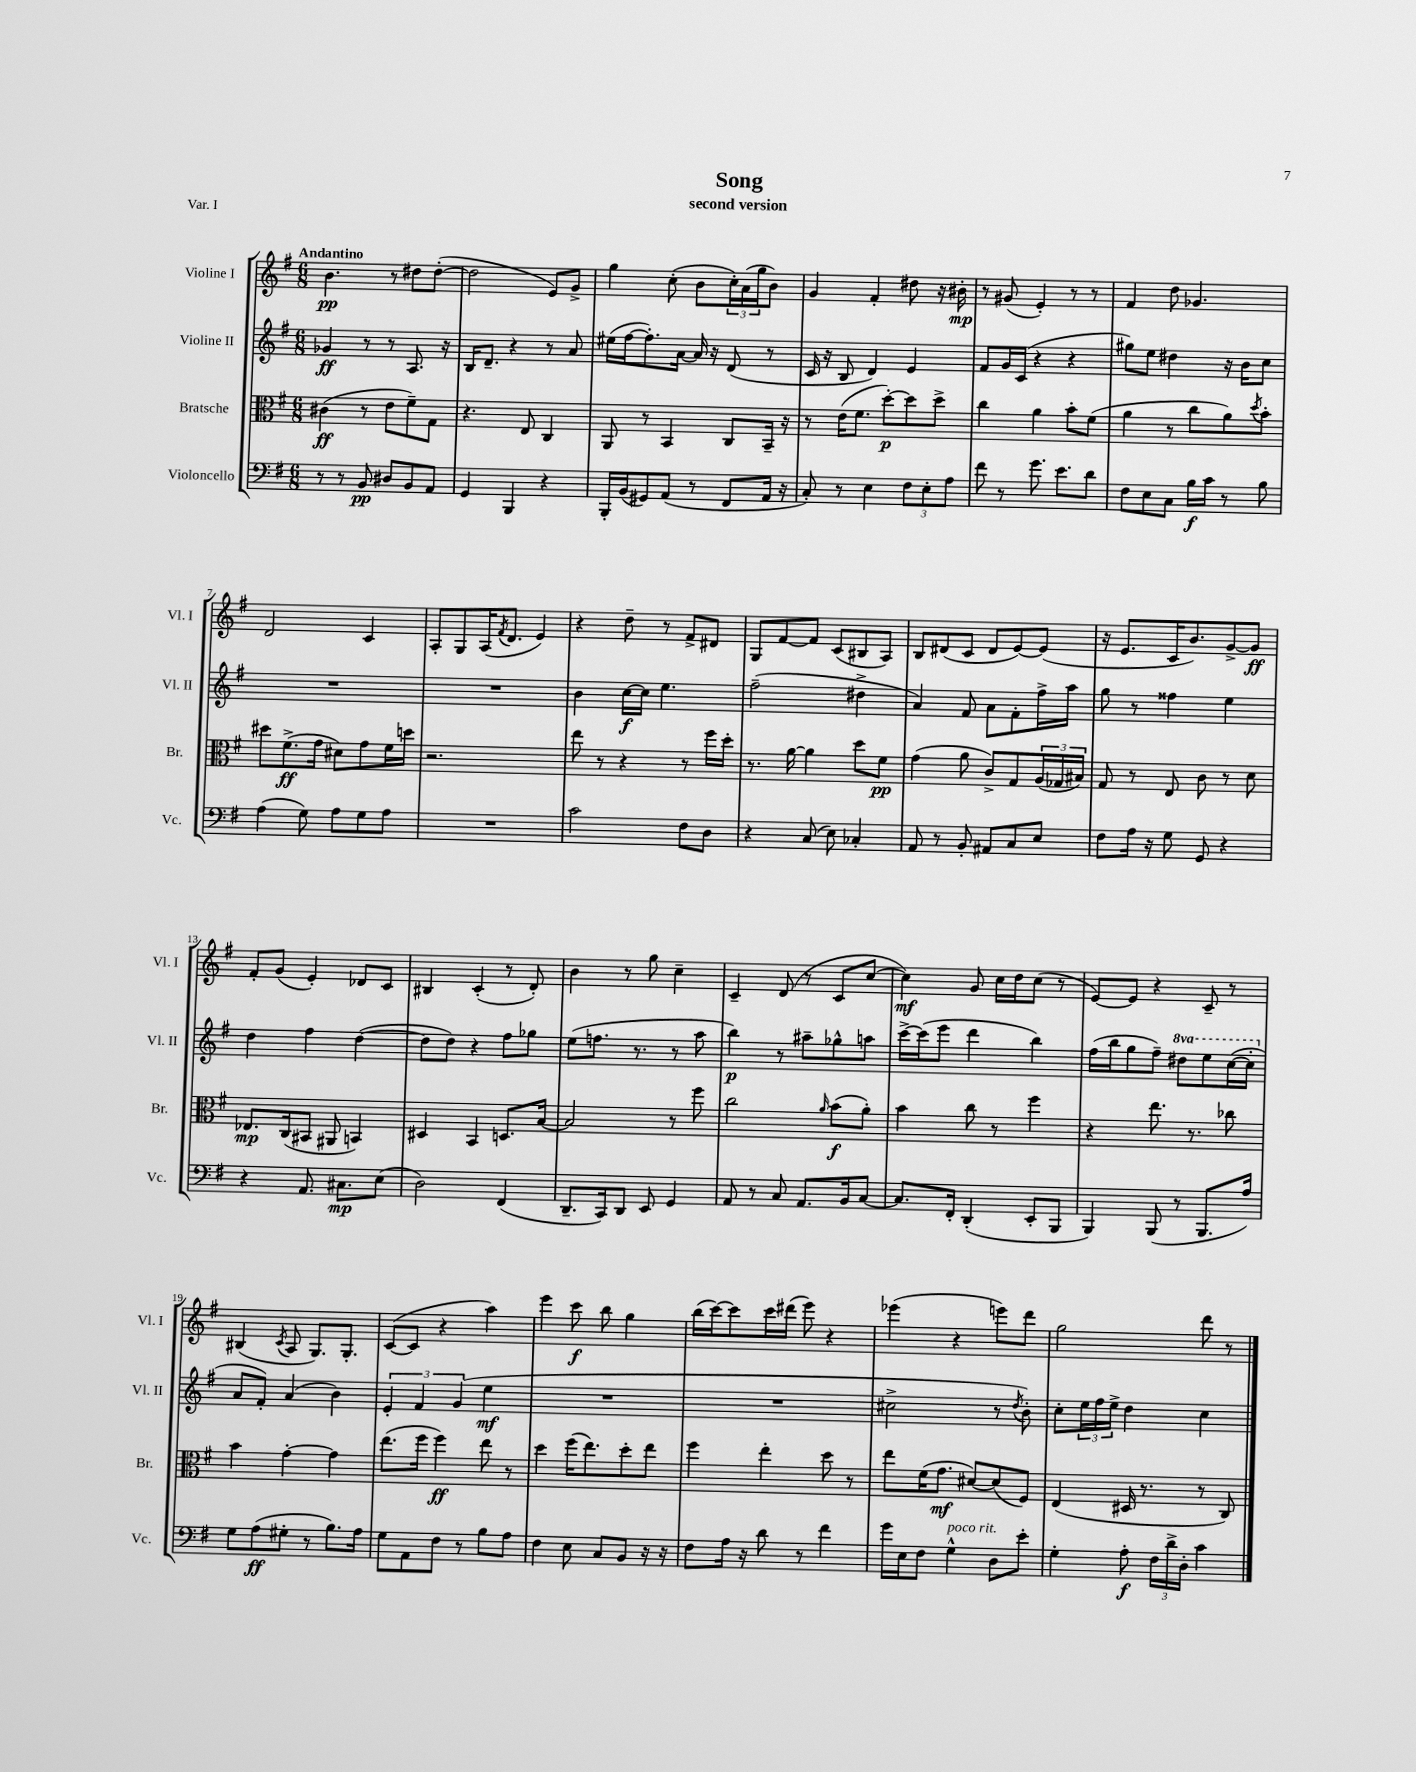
\header { title = "Song" subtitle = "second version" piece = "Var. I" }
<<
\new StaffGroup <<
\new Staff = "s0" \with { instrumentName = "Violine I" shortInstrumentName = "Vl. I" } {
    \clef treble \key g \major \numericTimeSignature \time 6/8 \tempo "Andantino"
    b'4.\pp r8 dis''8 dis''8~-.( |
    dis''2 e'8) g'8-> |
    g''4 c''8-.( b'8 \tuplet 3/2 { c''16-.) a'16( g''16 } b'8) |
    g'4 fis'4-. dis''8 r16 bis'16-.\mp |
    r8 gis'8( e'4-.) r8 r8 |
    fis'4 d''8 ges'4. |
    d'2 c'4 |
    a8-. g8 a16( \acciaccatura { fis'8 } d'8. e'4) |
    r4 d''8-- r8 fis'8-> dis'8 |
    g8 fis'8~ fis'8 c'8( bis8 a8) |
    b8 dis'8( c'8 dis'8 e'8~) e'8( |
    r16 e'8. c'16 b'8.) g'8~-> g'8\ff |
    fis'8-. g'8( e'4-.) des'8 c'8 |
    bis4 c'4-.( r8 d'8-.) |
    b'4 r8 g''8 c''4-- |
    c'4-- d'8( r8 c'8 c''8~ |
    c''4\mf) g'8 c''16 d''16 c''8( r8 |
    e'8~) e'8 r4 c'8-- r8 |
    bis4( \acciaccatura { c'8 } a8 g8.) g8.-. |
    c'8~( c'8 r4 a''4) |
    e'''4 c'''8\f b''8 g''4 |
    b''16( c'''16~) c'''8 c'''16 dis'''16( e'''8) r4 |
    ees'''4( r4 e'''8) d'''8 |
    g''2 d'''8 r8 \bar "|." |
}
\new Staff = "s1" \with { instrumentName = "Violine II" shortInstrumentName = "Vl. II" } {
    \clef treble \key g \major \numericTimeSignature \time 6/8 \set Staff.ottavationMarkups = #ottavation-simple-ordinals
    ges'4\ff r8 r8 a8. r16 |
    b16 d'8.-- r4 r8 a'8 |
    eis''16( fis''16~ fis''8.-.) a'16~ a'16 r16 d'8( r8 |
    c'16 r16 b8 d'4) e'4 |
    fis'8 g'16 c'16( r4 r4 |
    gis''8) e''8 dis''4 r16 b'16 c''8 |
    R2. |
    R2. |
    b'4 c''16~\f c''16 e''4. |
    fis''2--( dis''4-> |
    a'4) fis'8 a'8 fis'8-. fis''16-> a''16 |
    g''8 r8 fisis''4 e''4 |
    d''4 fis''4 d''4~( |
    d''8 d''8) r4 fis''8 ges''8 |
    e''8( f''8. r8. r8 a''8 |
    b''4\p) r8 ais''8-- ges''8-^ a''8 |
    c'''16~-> c'''16( e'''8 d'''4 b''4) |
    fis''16( b''16 g''8 fis''8--) \ottava #1 dis'''8 e'''8 c'''16~( c'''16-. \ottava #0 |
    a'8 fis'8-.) a'4( b'4) |
    \tuplet 3/2 { e'4-. fis'4 g'4( } e''4\mf |
    R2. |
    R2. |
    cis''2-> r8 \acciaccatura { d''8 } b'8-.) |
    c''8-. \tuplet 3/2 { e''16 fis''16 e''16-> } d''4 c''4 \bar "|." |
}
\new Staff = "s2" \with { instrumentName = "Bratsche" shortInstrumentName = "Br." } {
    \clef alto \key g \major \numericTimeSignature \time 6/8
    cis'4\ff( r8 e'8 fis'8--) g8 |
    r4. e8 c4 |
    a,8 r8 b,4 c8 b,16-- r16 |
    r8 e'16( fis'8. d''8~-.\p) d''8 d''8-> |
    c''4 a'4 b'8-. fis'8( |
    a'4 r8 c''8 a'8) \acciaccatura { d''8 } b'8-. |
    dis''8 fis'8.->\ff( g'16 dis'8) g'8 fis'16 d''16 |
    r2. |
    e''8 r8 r4 r8 fis''16 d''16-. |
    r8. a'16~ a'4 d''8 fis'8\pp |
    g'4( a'8 c'8->) g8 \tuplet 3/2 { a16( ges16 bis16) } |
    g8 r8 e8 c'8 r8 d'8 |
    ees8.\mp c16( bis,8 ais,8 b,4) |
    dis4 b,4 d8. b16~ |
    b2 r8 fis''8 |
    c''2 \grace { a'16 } b'8\f( a'8-.) |
    b'4 c''8 r8 fis''4 |
    r4 e''8. r8. ces''8 |
    b'4 g'4~-. g'4 |
    e''8.( fis''16 fis''4\ff) e''8 r8 |
    d''4 fis''16( e''8.) d''8-. e''8 |
    fis''4 e''4-. d''8 r8 |
    e''8 fis'16( g'8.\mf dis'8~) dis'8( fis8) |
    e4( dis16 r8. r8 c8) \bar "|." |
}
\new Staff = "s3" \with { instrumentName = "Violoncello" shortInstrumentName = "Vc." } {
    \clef bass \key g \major \numericTimeSignature \time 6/8
    r8 r8 b,8\pp dis8 b,8 a,8 |
    g,4 b,,4 r4 |
    b,,16-. b,16( gis,8) a,8( r8 fis,8 a,16 r16 |
    c8-.) r8 e4 \tuplet 3/2 { fis8 e8-. a8 } |
    fis'8 r8 g'8. e'8. d'8 |
    fis8 e8 c8 b16\f c'16 r8 b8 |
    a4( g8) a8 g8 a8 |
    R2. |
    c'2 fis8 d8 |
    r4 c8( e8) ces4-. |
    a,8 r8 b,8-. ais,8 c8 e8 |
    fis8 a16 r16 g8 g,8 r4 |
    r4 a,8. cis8.\mp e8( |
    d2) fis,4( |
    d,8.-- c,16) d,8 e,8 g,4 |
    a,8 r8 c8 a,8. b,16 c8~ |
    c8. fis,16-. d,4-.( e,8-. b,,8 |
    b,,4) b,,8( r8 b,,8. a16) |
    g8 a8\ff( gis8-. r8 b8.) a16 |
    g8 a,8 fis8 r8 b8 a8 |
    fis4 e8 c8 b,8 r16 r16 |
    fis8 a16 r16 d'8 r8 fis'4 |
    g'16 e16 fis8 g4-^^\markup { \italic "poco rit." } d8 e'8-. |
    g4-. a8-.\f \tuplet 3/2 { fis16 d'16-> d16-. } c'4 \bar "|." |
}
>>
>>
